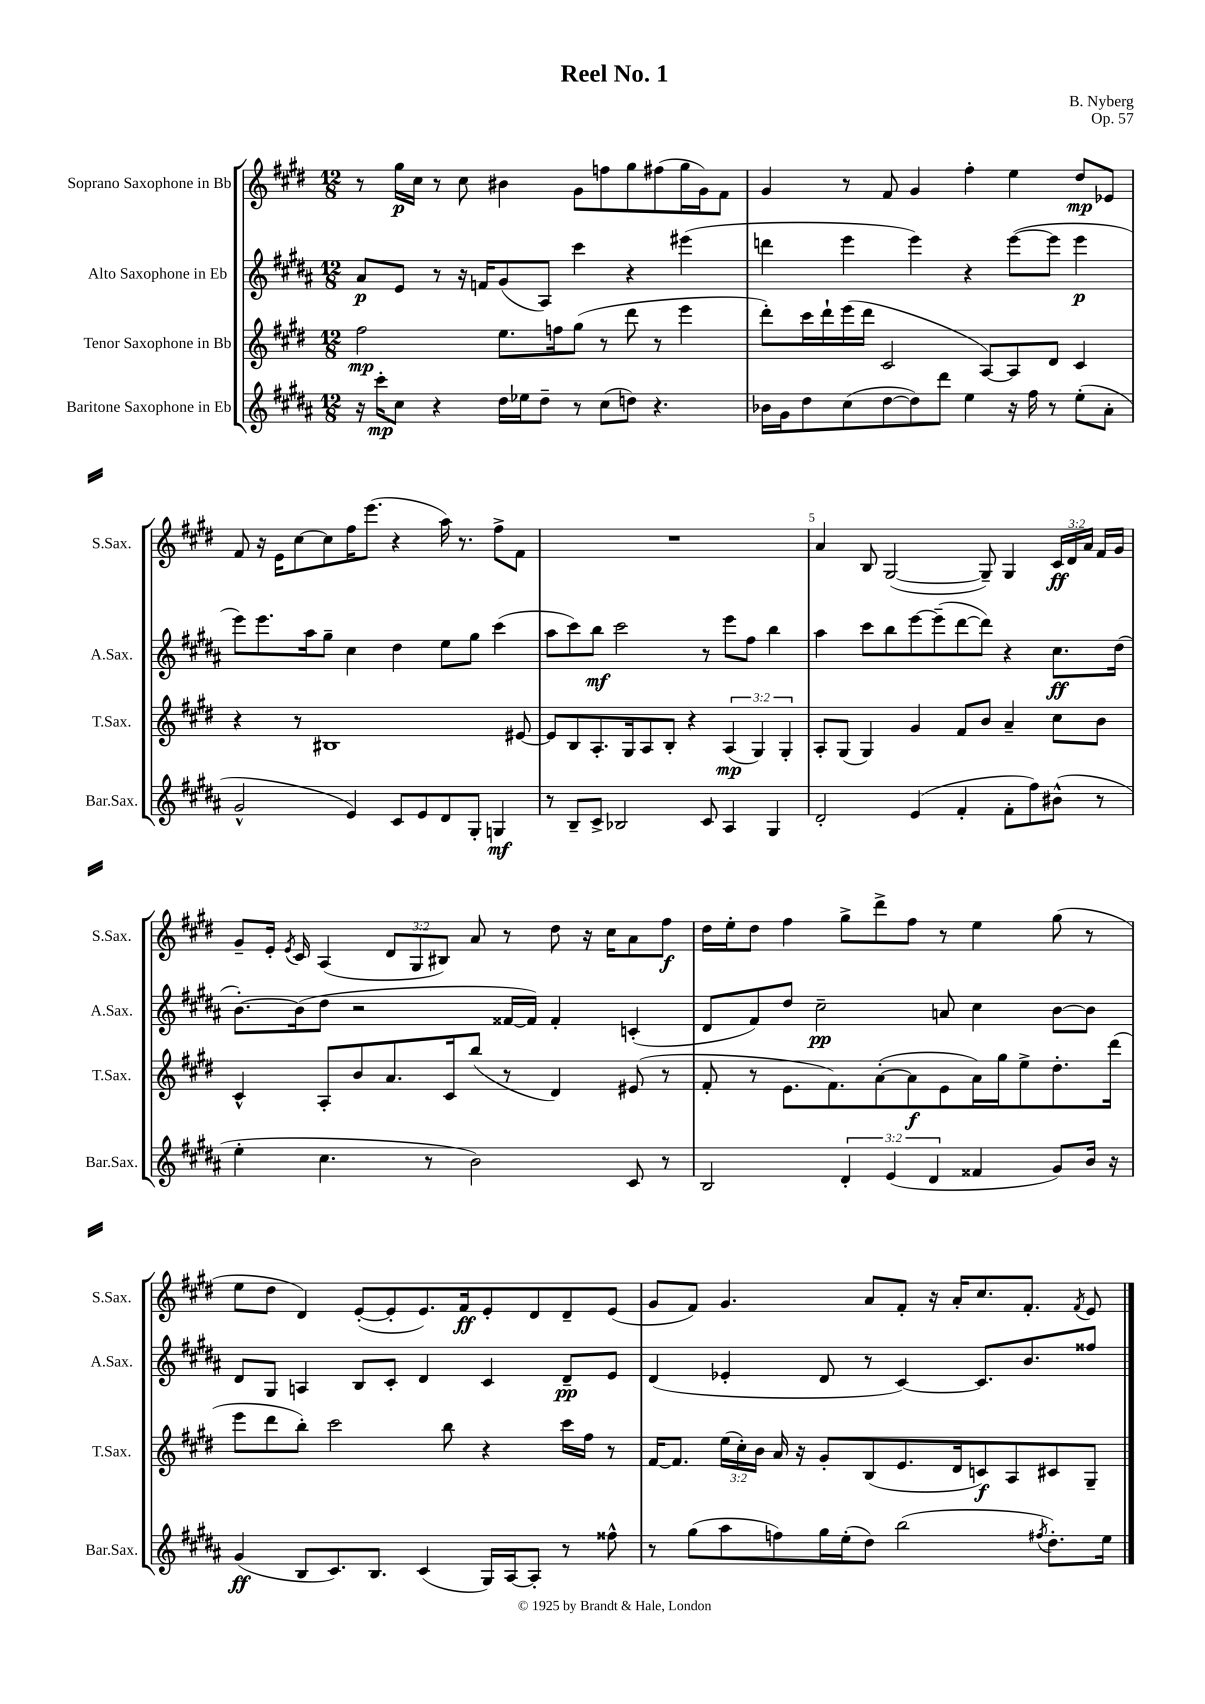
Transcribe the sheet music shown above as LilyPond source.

\header { title = "Reel No. 1" composer = "B. Nyberg" opus = "Op. 57" }
<<
\new StaffGroup <<
\new Staff = "s0" \with { instrumentName = "Soprano Saxophone in Bb" shortInstrumentName = "S.Sax." } {
    \clef treble \key e \major \numericTimeSignature \time 12/8 \override Staff.TupletNumber.text = #tuplet-number::calc-fraction-text
    \autoBeamOff r8 gis''16[\p cis''16] r8 cis''8 bis'4 gis'8[ f''8 gis''8 fis''8( gis''16 gis'16) fis'8] |
    gis'4 r8 fis'8 gis'4 fis''4-. e''4 dis''8[\mp ees'8] |
    fis'8 r16 e'16[ cis''8~ cis''8 fis''16 e'''8.]( r4 a''16) r8. fis''8[-> fis'8] |
    R1. |
    a'4 b8 gis2~( gis8--) gis4 \tuplet 3/2 { cis'16[\ff dis'16 a'16] } fis'16[ gis'16] |
    gis'8[-- e'16]-. \acciaccatura { e'8 } cis'16 a4( \tuplet 3/2 { dis'8[ gis8 bis8]) } a'8 r8 dis''8 r16 cis''16[ a'8 fis''8]\f |
    dis''16[ e''16-. dis''8] fis''4 gis''8[-> dis'''8-> fis''8] r8 e''4 gis''8( r8 |
    e''8[ dis''8] dis'4) e'8[~-.( e'8-. e'8.) fis'16\ff e'8-. dis'8 dis'8-- e'8]( |
    gis'8[ fis'8]) gis'4. a'8[ fis'8]-. r16 a'16[-. cis''8. fis'8.]-. \acciaccatura { fis'8 } e'8 \bar "|." |
}
\new Staff = "s1" \with { instrumentName = "Alto Saxophone in Eb" shortInstrumentName = "A.Sax." } {
    \clef treble \key b \major \numericTimeSignature \time 12/8
    \autoBeamOff ais'8[\p e'8] r8 r16 f'16[ gis'8( ais8]) cis'''4 r4 eis'''4( |
    d'''4 e'''4 e'''4) r4 e'''8[~( e'''8] e'''4\p |
    e'''8[) e'''8. ais''16 gis''8]-- cis''4 dis''4 e''8[ gis''8] cis'''4( |
    ais''8[ cis'''8) b''8]\mf cis'''2 r8 e'''8[ fis''8] b''4 |
    ais''4 cis'''8[ b''8 e'''8~ e'''8--( dis'''8~ dis'''8]) r4 cis''8.[\ff dis''16]( |
    b'8.[~-.) b'16( dis''8] r2 fisis'16[~ fisis'16]) fisis'4-. c'4-.( |
    dis'8[ fis'8) dis''8] cis''2--\pp a'8 cis''4 b'8[~ b'8] |
    dis'8[ gis8] a4 b8[ cis'8]-. dis'4 cis'4 dis'8[--\pp e'8] |
    dis'4( ees'4-. dis'8 r8 cis'4~) cis'8.[ b'8. fisis''8] \bar "|." |
}
\new Staff = "s2" \with { instrumentName = "Tenor Saxophone in Bb" shortInstrumentName = "T.Sax." } {
    \clef treble \key e \major \numericTimeSignature \time 12/8 \override Staff.TupletNumber.text = #tuplet-number::calc-fraction-text
    \autoBeamOff fis''2\mp e''8.[ f''16 gis''8]( r8 dis'''8 r8 e'''4 |
    dis'''8[-.) cis'''16 dis'''16-! e'''16( dis'''16] cis'2 a8[~) a8 dis'8] cis'4 |
    r4 r8 bis1 eis'8~ |
    eis'8[ b8 a8.-. gis16 a8 b8]-. r4 \tuplet 3/2 { a4\mp( gis4) gis4-. } |
    a8[-. gis8]( gis4) gis'4 fis'8[ b'8] a'4-- cis''8[ b'8] |
    cis'4-^ a8[-. b'8 a'8. cis'16 b''8]( r8 dis'4) eis'8( r8 |
    fis'8-. r8 e'8.[ fis'8.) a'8~-.( a'8\f e'8 a'16) gis''16 e''8-> dis''8.-. dis'''16]( |
    e'''8[ dis'''8 b''8]-.) cis'''2 b''8 r4 cis'''16[ fis''16] r8 |
    fis'16[~ fis'8.] \tuplet 3/2 { e''16[( cis''16-.) b'16] } a'16 r16 gis'8[-. b8( e'8. dis'16 c'8\f) a8 cis'8 gis8]-- \bar "|." |
}
\new Staff = "s3" \with { instrumentName = "Baritone Saxophone in Eb" shortInstrumentName = "Bar.Sax." } {
    \clef treble \key b \major \numericTimeSignature \time 12/8 \override Staff.TupletNumber.text = #tuplet-number::calc-fraction-text
    \autoBeamOff r16 cis'''16[-.\mp cis''8] r4 dis''16[ ees''16 dis''8]-- r8 cis''8[( d''8]) r4. |
    bes'16[ gis'16 dis''8 cis''8( dis''8~ dis''8) dis'''8] e''4 r16 fis''16 r8 e''8[-.( ais'8]-. |
    gis'2-^ e'4) cis'8[ e'8 dis'8 gis8]-. g4\mf |
    r8 b8[-- cis'8]-> bes2 cis'8 ais4 gis4 |
    dis'2-. e'4( fis'4-. fis'8[-. fis''8) bis'8]-^( r8 |
    e''4-. cis''4. r8 b'2) cis'8 r8 |
    b2 \tuplet 3/2 { dis'4-. e'4( dis'4 } fisis'4 gis'8[) b'16] r16 |
    gis'4\ff( b8[ cis'8.) b8.] cis'4( gis16[) ais16~ ais8]-. r8 fisis''8-^ |
    r8 gis''8[( ais''8 f''8) gis''16 e''16-.( dis''8]) b''2( \acciaccatura { fis''8 } dis''8.[-.) e''16] \bar "|." |
}
>>
>>
\layout { \context { \Score \override BarNumber.break-visibility = ##(#f #t #t) barNumberVisibility = #(every-nth-bar-number-visible 5) } }
